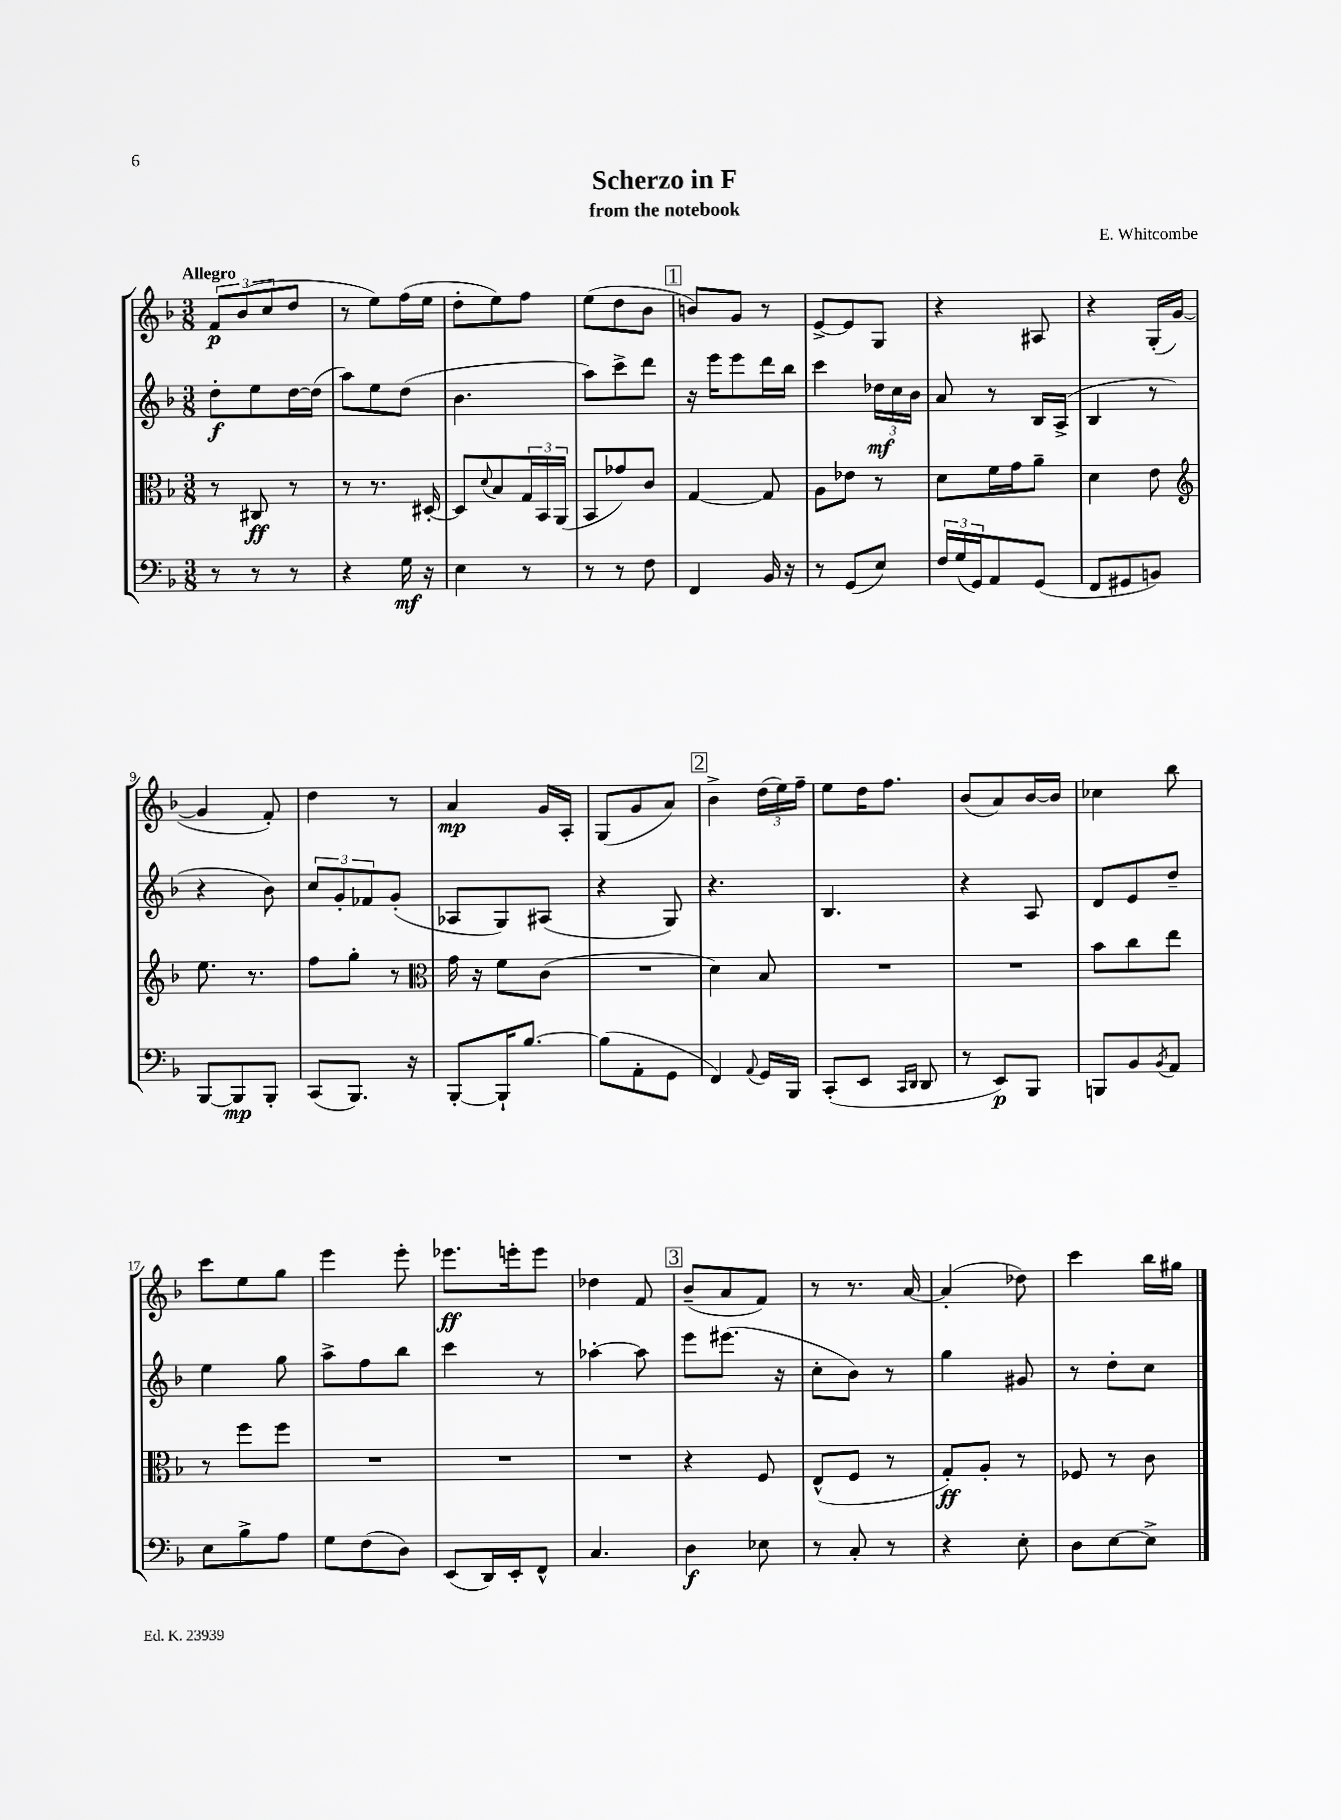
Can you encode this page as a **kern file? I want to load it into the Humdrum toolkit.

**kern	**dynam	**kern	**dynam	**kern	**dynam	**kern	**dynam
*part4	*part4	*part3	*part3	*part2	*part2	*part1	*part1
*staff4	*staff4	*staff3	*staff3	*staff2	*staff2	*staff1	*staff1
*clefF4	*	*clefC3	*	*clefG2	*	*clefG2	*
*k[b-]	*	*k[b-]	*	*k[b-]	*	*k[b-]	*
*M3/8	*	*M3/8	*	*M3/8	*	*M3/8	*
=1	=1	=1	=1	=1	=1	=1	=1
!	!	!	!	!	!	!LO:TX:a:B:t=Allegro	!
8r	.	8r	.	8dd'\L	f	12f/L	p
.	.	.	.	.	.	(12b-/	.
8r	.	8C#X/	ff	8ee\	.	.	.
.	.	.	.	.	.	12cc/	.
8r	.	8r	.	[16dd\L	.	8dd/J	.
.	.	.	.	(16dd\JJ]	.	.	.
=2	=2	=2	=2	=2	=2	=2	=2
4r	.	8r	.	8aa\L)	.	8r	.
.	.	8.r	.	8ee\	.	8ee\L)	.
16G\	mf	.	.	(8dd\J	.	(16ff\L	.
16r	.	[16D#X'/	.	.	.	16ee\JJ	.
=3	=3	=3	=3	=3	=3	=3	=3
4E\	.	8D#/L]	.	4.b-\	.	8dd'\L	.
.	.	8qqd/	.	.	.	.	.
.	.	8B-/	.	.	.	8ee\)	.
8r	.	24G/L	.	.	.	8ff\J	.
.	.	24BB-/	.	.	.	.	.
.	.	(24AA/JJ	.	.	.	.	.
=4	=4	=4	=4	=4	=4	=4	=4
8r	.	8BB-/L	.	8aa\L)	.	(8ee\L	.
8r	.	8g-X/)	.	8ccc^\	.	8dd\	.
8F\	.	8c/J	.	8ddd\J	.	8b-\J	.
!!LO:REH:place=s1:t=1
=5	=5	=5	=5	=5	=5	=5	=5
4FF/	.	[4G/	.	16r	.	8bn/L)	.
.	.	.	.	16eee\KL	.	.	.
.	.	.	.	8eee\	.	8g/J	.
16BB-/	.	8G/]	.	16ddd\L	.	8r	.
16r	.	.	.	16bb-\JJ	.	.	.
=6	=6	=6	=6	=6	=6	=6	=6
8r	.	8A\L	.	4ccc\	.	[8e^/L	.
(8GG/L	.	8e-X\J	.	.	.	8e/]	.
8E/J)	.	8r	.	24dd-X\LL	mf	8G/J	.
.	.	.	.	24cc\	.	.	.
.	.	.	.	24b-\JJ	.	.	.
=7	=7	=7	=7	=7	=7	=7	=7
24F/LL	.	8d\L	.	8a/	.	4r	.
(24G/	.	.	.	.	.	.	.
24GG/J)	.	.	.	.	.	.	.
8AA/	.	16f\L	.	8r	.	.	.
.	.	16g\J	.	.	.	.	.
(8GG/J	.	8a~\J	.	16B-/LL	.	8A#X/	.
.	.	.	.	(16A^/JJ	.	.	.
=8	=8	=8	=8	=8	=8	=8	=8
8FF/L	.	4d\	.	4B-/	.	4r	.
8GG#X/	.	.	.	.	.	.	.
8BBn/J)	.	8e\	.	8r	.	(16G'/LL	.
.	.	.	.	.	.	[16g/JJ	.
!!LO:LB:g=z
=9	=9	=9	=9	=9	=9	=9	=9
*	*	*clefG2	*	*	*	*	*
[8BBB-/L	.	8.ee\	.	4r	.	4g/]	.
8BBB-/]	mp	.	.	.	.	.	.
.	.	8.r	.	.	.	.	.
8BBB-'/J	.	.	.	8b-\)	.	8f'/)	.
=10	=10	=10	=10	=10	=10	=10	=10
(8CC/L	.	8ff\L	.	12cc/L	.	4dd\	.
.	.	.	.	12g'/	.	.	.
8.BBB-/J)	.	8gg'\J	.	.	.	.	.
.	.	.	.	12f-X/	.	.	.
.	.	8r	.	(8g'/J	.	8r	.
16r	.	.	.	.	.	.	.
=11	=11	=11	=11	=11	=11	=11	=11
*	*	*clefC3	*	*	*	*	*
[8BBB-'/L	.	16g\	.	8A-X/L	.	4a/	mp
.	.	16r	.	.	.	.	.
16BBB-`/K]	.	8f\L	.	8G/)	.	.	.
[8.B-/J	.	.	.	.	.	.	.
.	.	(8c\J	.	(8A#X/J	.	16g/LL	.
.	.	.	.	.	.	16A'/JJ	.
=12	=12	=12	=12	=12	=12	=12	=12
(8B-\L]	.	4.r	.	4r	.	(8G/L	.
8AA'\	.	.	.	.	.	8g/	.
8GG\J	.	.	.	8G/)	.	8a/J)	.
!!LO:REH:place=s1:t=2
=13	=13	=13	=13	=13	=13	=13	=13
4FF/)	.	4d\)	.	4.r	.	4b-^\	.
8qqAA/	.	.	.	.	.	.	.
16GG/LL	.	8B-/	.	.	.	(24dd\LL	.
.	.	.	.	.	.	24ee\)	.
16BBB-/JJ	.	.	.	.	.	.	.
.	.	.	.	.	.	24ff~\JJ	.
=14	=14	=14	=14	=14	=14	=14	=14
(8CC'/L	.	4.r	.	4.B-/	.	8ee\L	.
8EE/J	.	.	.	.	.	16dd\K	.
.	.	.	.	.	.	8.ff\J	.
16qqCC/LL	.	.	.	.	.	.	.
16qqDD/JJ	.	.	.	.	.	.	.
8DD/	.	.	.	.	.	.	.
=15	=15	=15	=15	=15	=15	=15	=15
8r	.	4.r	.	4r	.	(8b-/L	.
8EE/L)	p	.	.	.	.	8a/)	.
8BBB-/J	.	.	.	8A/	.	[16b-/L	.
.	.	.	.	.	.	16b-/JJ]	.
=16	=16	=16	=16	=16	=16	=16	=16
8BBBn/L	.	8b-\L	.	8d/L	.	4cc-X\	.
8BB-/	.	8cc\	.	8e/	.	.	.
8qBB-/	.	.	.	.	.	.	.
8AA/J	.	8ee\J	.	8dd~/J	.	8bb-\	.
!!LO:LB:g=z
=17	=17	=17	=17	=17	=17	=17	=17
8E\L	.	8r	.	4ee\	.	8ccc\L	.
8B-^\	.	8ff\L	.	.	.	8ee\	.
8A\J	.	8ff\J	.	8gg\	.	8gg\J	.
=18	=18	=18	=18	=18	=18	=18	=18
8G\L	.	4.r	.	8aa^\L	.	4eee\	.
(8F\	.	.	.	8ff\	.	.	.
8D\J)	.	.	.	8bb-\J	.	8eee'\	.
=19	=19	=19	=19	=19	=19	=19	=19
(8EE/L	.	4.r	.	4ccc\	.	8.eee-X\L	ff
16DD/L)	.	.	.	.	.	.	.
16EE'/J	.	.	.	.	.	16eeen'\k	.
8FF^^/J	.	.	.	8r	.	8eee\J	.
=20	=20	=20	=20	=20	=20	=20	=20
4.C/	.	4.r	.	[4aa-X'\	.	4dd-X\	.
.	.	.	.	8aa-\]	.	8f/	.
!!LO:REH:place=s1:t=3
=21	=21	=21	=21	=21	=21	=21	=21
4D\	f	4r	.	8eee\L	.	(8b-~/L	.
.	.	.	.	(8.eee#X\J	.	8a/	.
8E-X\	.	8F/	.	.	.	8f/J)	.
.	.	.	.	16r	.	.	.
=22	=22	=22	=22	=22	=22	=22	=22
8r	.	(8E^^/L	.	8cc'\L	.	8r	.
8C'/	.	8F/J	.	8b-\J)	.	8.r	.
8r	.	8r	.	8r	.	.	.
.	.	.	.	.	.	[16a/	.
=23	=23	=23	=23	=23	=23	=23	=23
4r	.	8G'/L)	ff	4gg\	.	(4a'/]	.
.	.	8A'/J	.	.	.	.	.
8E'\	.	8r	.	8g#X/	.	8dd-X\)	.
=24	=24	=24	=24	=24	=24	=24	=24
8D\L	.	8F-X/	.	8r	.	4ccc\	.
[8E\	.	8r	.	8dd'\L	.	.	.
8E^\J]	.	8c\	.	8cc\J	.	16bb-\LL	.
.	.	.	.	.	.	16gg#X\JJ	.
==	==	==	==	==	==	==	==
*-	*-	*-	*-	*-	*-	*-	*-
